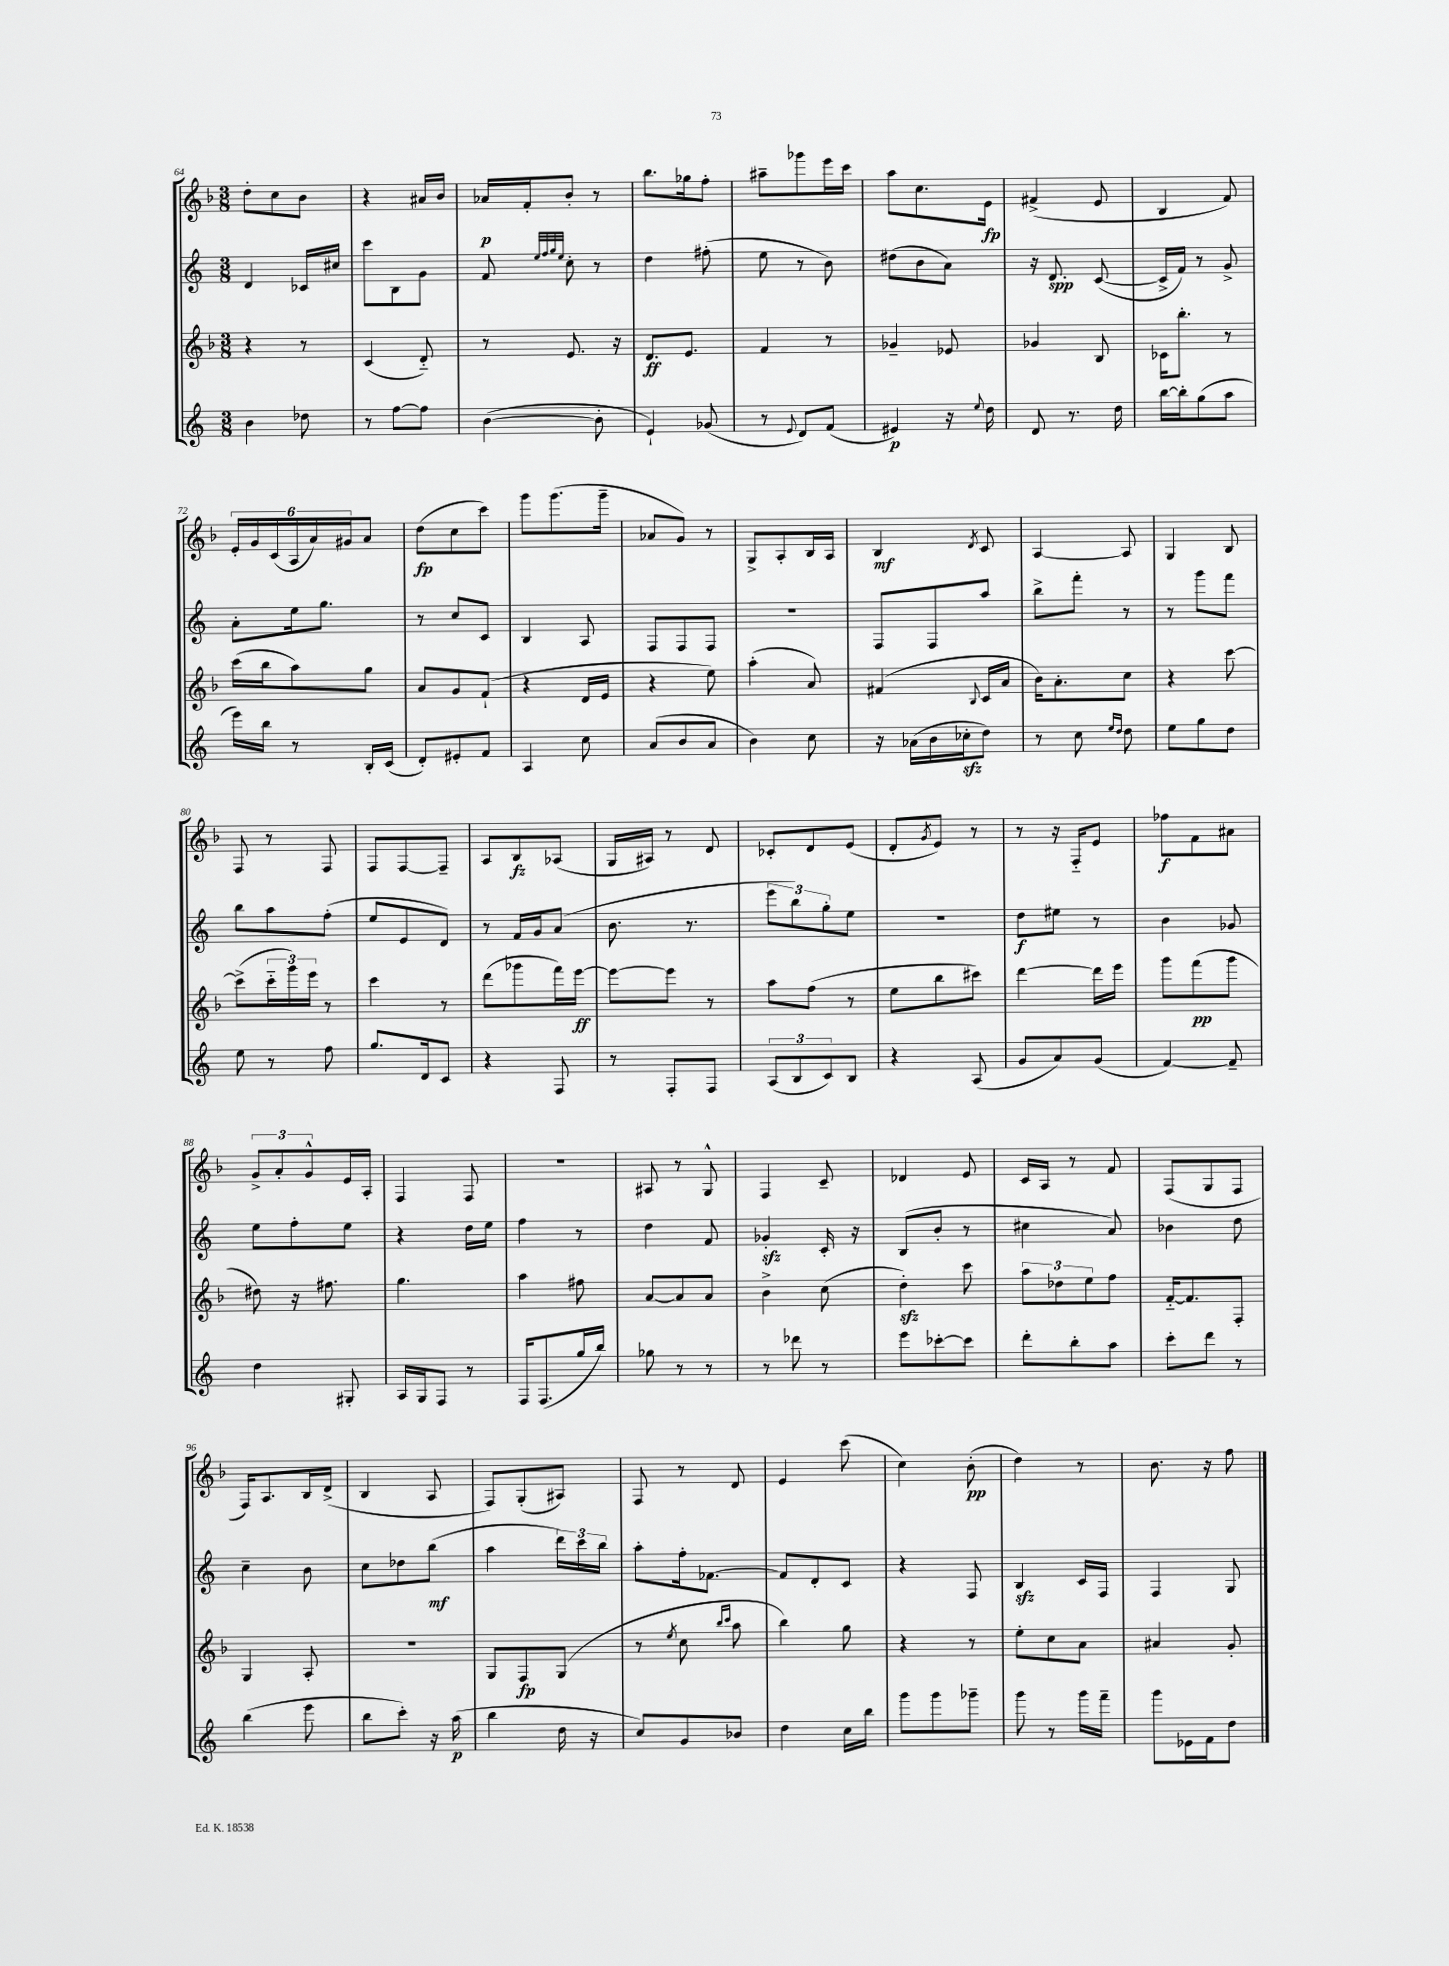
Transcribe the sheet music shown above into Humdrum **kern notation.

**kern	**dynam	**kern	**dynam	**kern	**dynam	**kern	**dynam
*part4	*part4	*part3	*part3	*part2	*part2	*part1	*part1
*staff4	*staff4	*staff3	*staff3	*staff2	*staff2	*staff1	*staff1
*clefG2	*	*clefG2	*	*clefG2	*	*clefG2	*
*k[]	*	*k[b-]	*	*k[]	*	*k[b-]	*
*M3/8	*	*M3/8	*	*M3/8	*	*M3/8	*
=64	=64	=64	=64	=64	=64	=64	=64
4b\	.	4r	.	4d/	.	8dd'\L	.
.	.	.	.	.	.	8cc\	.
8dd-X\	.	8r	.	16c-X/LL	.	8b-\J	.
.	.	.	.	16cc#X/JJ	.	.	.
=65	=65	=65	=65	=65	=65	=65	=65
8r	.	(4c/	.	8ccc\L	.	4r	.
[8ff\L	.	.	.	8B\	.	.	.
8ff\J]	.	8d/)	.	8g\J	.	16a#X/LL	.
.	.	.	.	.	.	16b-/JJ	.
=66	=66	=66	=66	=66	=66	=66	=66
([4b\	.	8r	.	8f/	.	16a-X/LL	p
.	.	.	.	.	.	16f'/J	.
.	.	.	.	32qqee/LLL	.	.	.
.	.	.	.	32qqff/	.	.	.
.	.	.	.	32qqgg/	.	.	.
.	.	.	.	32qqee/JJJ	.	.	.
.	.	8.e/	.	8cc'\	.	8b-'/J	.
8b'\]	.	.	.	8r	.	8r	.
.	.	16r	.	.	.	.	.
=67	=67	=67	=67	=67	=67	=67	=67
4e`/)	.	8.d/L	ff	4dd\	.	8.bb-\L	.
.	.	8.e/J	.	.	.	16gg-X\k	.
(8g-X/	.	.	.	(8ff#X'\	.	8ff'\J	.
=68	=68	=68	=68	=68	=68	=68	=68
8r	.	4f/	.	8ee\	.	8aa#X~\L	.
8qqe/	.	.	.	.	.	.	.
8d/L)	.	.	.	8r	.	8ggg-X\	.
(8f/J	.	8r	.	8b\)	.	16eee\L	.
.	.	.	.	.	.	16ccc\JJ	.
=69	=69	=69	=69	=69	=69	=69	=69
4e#X/)	p	4g-X~/	.	(8dd#X\L	.	8aa\L	.
.	.	.	.	8b\	.	8.cc\	.
16r	.	8e-X/	.	8a\J)	.	.	.
8qqee/	.	.	.	.	.	.	.
16dd\	.	.	.	.	.	16e\Jk	fp
=70	=70	=70	=70	=70	=70	=70	=70
8d/	.	4g-X/	.	16r	.	(4f#X^/	.
.	.	.	.	8.d/	spp	.	.
8.r	.	.	.	.	.	.	.
.	.	8B-/	.	([8c/	.	8e/	.
16dd\	.	.	.	.	.	.	.
=71	=71	=71	=71	=71	=71	=71	=71
[16bb\LL	.	16c-X\KL	.	16c^/LL]	.	4B-/	.
16bb'\J]	.	8.bb-'\J	.	16f/JJ)	.	.	.
(8gg\	.	.	.	8r	.	.	.
8aa\J	.	8r	.	8g^/	.	8f/)	.
!!LO:LB:g=z
=72	=72	=72	=72	=72	=72	=72	=72
16eee\LL)	.	(16ccc\LL	.	8a'\L	.	24e'/LL	.
.	.	.	.	.	.	24g/	.
16bb\JJ	.	16bb-\J	.	.	.	.	.
.	.	.	.	.	.	(24c/	.
8r	.	8aa\)	.	16ee\k	.	24A/	.
.	.	.	.	.	.	24a/)	.
.	.	.	.	8.gg\J	.	.	.
.	.	.	.	.	.	24g#X/J	.
16B'/LL	.	8gg\J	.	.	.	8a/J	.
(16c/JJ	.	.	.	.	.	.	.
=73	=73	=73	=73	=73	=73	=73	=73
8d'/L)	.	8a/L	.	8r	.	(8dd\L	fp
8e#X'/	.	8g/	.	8cc/L	.	8cc\	.
8f/J	.	(8f`/J	.	8c/J	.	8ccc\J)	.
=74	=74	=74	=74	=74	=74	=74	=74
4A/	.	4r	.	4B/	.	8ggg\L	.
.	.	.	.	.	.	(8.ggg\	.
8cc\	.	16d/LL	.	8A/	.	.	.
.	.	16e/JJ	.	.	.	16ggg~\Jk	.
=75	=75	=75	=75	=75	=75	=75	=75
(8a/L	.	4r	.	8F/L	.	8a-X/L	.
8b/	.	.	.	8F/	.	8g/J)	.
8a/J	.	8ee\)	.	8F/J	.	8r	.
=76	=76	=76	=76	=76	=76	=76	=76
4b\)	.	(4aa'\	.	4.r	.	8G^/L	.
.	.	.	.	.	.	8A'/	.
8cc\	.	8a/)	.	.	.	16B-/L	.
.	.	.	.	.	.	16A/JJ	.
=77	=77	=77	=77	=77	=77	=77	=77
16r	.	(4f#X/	.	8F/L	.	4B-/	mf
(16a-X\LL	.	.	.	.	.	.	.
16b\	.	.	.	8F/	.	.	.
16cc-Xzz'\J	.	.	.	.	.	.	.
.	.	8qqB-/	.	.	.	8qd/	.
8dd\J)	.	16c/LL	.	8aa/J	.	8c/	.
.	.	16a/JJ	.	.	.	.	.
=78	=78	=78	=78	=78	=78	=78	=78
8r	.	16b-\KL)	.	8bb^\L	.	[4A/	.
.	.	8.a'\	.	.	.	.	.
8cc\	.	.	.	8fff'\J	.	.	.
16qqee/LL	.	.	.	.	.	.	.
16qqdd/JJ	.	.	.	.	.	.	.
8dd\	.	8cc\J	.	8r	.	8A/]	.
=79	=79	=79	=79	=79	=79	=79	=79
8ee\L	.	4r	.	8r	.	4G/	.
8gg\	.	.	.	8ggg\L	.	.	.
8dd\J	.	[8ccc\	.	8fff\J	.	8B-/	.
!!LO:LB:g=z
=80	=80	=80	=80	=80	=80	=80	=80
8ee\	.	(8ccc^\L]	.	8bb\L	.	8F/	.
8r	.	24ccc\L	.	8aa\	.	8r	.
.	.	24ggg\)	.	.	.	.	.
.	.	24eee\JJ	.	.	.	.	.
8ff\	.	8r	.	(8ff'\J	.	8F/	.
=81	=81	=81	=81	=81	=81	=81	=81
8.gg/L	.	4ccc\	.	8ee/L	.	8F/L	.
.	.	.	.	8e/	.	[8F/	.
16d/k	.	.	.	.	.	.	.
8c/J	.	8r	.	8d/J)	.	8F~/J]	.
=82	=82	=82	=82	=82	=82	=82	=82
4r	.	(8ddd\L	.	8r	.	8A/L	.
.	.	8ggg-X\	.	16f/LL	.	8B-/	fz
.	.	.	.	16g/J	.	.	.
8F/	.	16fff\L)	.	(8a/J	.	(8A-X/J	.
.	.	[16eee\JJ	ff	.	.	.	.
=83	=83	=83	=83	=83	=83	=83	=83
8r	.	8eee\L_	.	8.b\	.	16G/LL	.
.	.	.	.	.	.	16A#X/JJ)	.
8F'/L	.	8eee\J]	.	.	.	8r	.
.	.	.	.	8.r	.	.	.
8F/J	.	8r	.	.	.	8d/	.
=84	=84	=84	=84	=84	=84	=84	=84
(12A/L	.	8aa\L	.	12eee\L	.	8c-X'/L	.
12B/	.	.	.	12bb\)	.	.	.
.	.	(8ff\J	.	.	.	8d/	.
12c/)	.	.	.	12gg'\	.	.	.
8B/J	.	8r	.	8ee\J	.	(8e/J	.
=85	=85	=85	=85	=85	=85	=85	=85
4r	.	8ee\L	.	4.r	.	8d'/L	.
.	.	.	.	.	.	8qg/	.
.	.	8bb-\	.	.	.	8e/J)	.
(8A/	.	8ccc#X\J)	.	.	.	8r	.
=86	=86	=86	=86	=86	=86	=86	=86
8g/L	.	[4ddd\	.	8dd\L	f	8r	.
8a/)	.	.	.	8ee#X\J	.	16r	.
.	.	.	.	.	.	16F/KL	.
(8g/J	.	16ddd\LL]	.	8r	.	8e/J	.
.	.	16eee\JJ	.	.	.	.	.
=87	=87	=87	=87	=87	=87	=87	=87
[4f/)	.	8ggg\L	.	4b\	.	8ff-X\L	f
.	.	(8fff\	pp	.	.	8f\	.
8f~/]	.	8ggg\J	.	8g-X/	.	8a#X\J	.
!!LO:LB:g=z
=88	=88	=88	=88	=88	=88	=88	=88
4dd\	.	8dd#X\)	.	8ee\L	.	12g^/L	.
.	.	.	.	.	.	12a'/	.
.	.	16r	.	8ff'\	.	.	.
.	.	.	.	.	.	12g^^/	.
.	.	8.ff#X\	.	.	.	.	.
8G#X'/	.	.	.	8ee\J	.	16e/L	.
.	.	.	.	.	.	16A'/JJ	.
=89	=89	=89	=89	=89	=89	=89	=89
16A/LL	.	4.gg\	.	4r	.	4F/	.
16G/J	.	.	.	.	.	.	.
8F/J	.	.	.	.	.	.	.
8r	.	.	.	16dd\LL	.	8F/	.
.	.	.	.	16ee\JJ	.	.	.
=90	=90	=90	=90	=90	=90	=90	=90
16F/KL	.	4aa\	.	4ff\	.	4.r	.
(8.F/	.	.	.	.	.	.	.
16gg/L	.	8ff#X\	.	8r	.	.	.
16bb/JJ)	.	.	.	.	.	.	.
=91	=91	=91	=91	=91	=91	=91	=91
8gg-X\	.	[8a/L	.	4dd\	.	8A#X/	.
8r	.	8a/]	.	.	.	8r	.
8r	.	8a/J	.	8f/	.	8G^^/	.
=92	=92	=92	=92	=92	=92	=92	=92
8r	.	4b-^\	.	4g-Xzz'/	.	4F/	.
8ddd-X\	.	.	.	.	.	.	.
8r	.	(8cc\	.	16c'/	.	8c~/	.
.	.	.	.	16r	.	.	.
=93	=93	=93	=93	=93	=93	=93	=93
8eee\L	.	4ddzz'\)	.	(8B/L	.	4d-X/	.
[8ccc-X'\	.	.	.	8b'/J	.	.	.
8ccc-\J]	.	8ccc\	.	8r	.	8e/	.
=94	=94	=94	=94	=94	=94	=94	=94
8ddd'\L	.	12aa\L	.	4cc#X\	.	16c/LL	.
.	.	.	.	.	.	16A/JJ	.
.	.	12dd-X\	.	.	.	.	.
8bb'\	.	.	.	.	.	8r	.
.	.	12ee\	.	.	.	.	.
8aa\J	.	8ff\J	.	8a/)	.	8f/	.
=95	=95	=95	=95	=95	=95	=95	=95
8ccc'\L	.	[16f/KL	.	4b-X\	.	(8F/L	.
.	.	8.f/]	.	.	.	.	.
8ddd\J	.	.	.	.	.	8G/	.
8r	.	8F'/J	.	8dd\	.	8F/J	.
!!LO:LB:g=z
=96	=96	=96	=96	=96	=96	=96	=96
(4bb\	.	4G/	.	4cc~\	.	16F/KL)	.
.	.	.	.	.	.	8.A/	.
8eee\	.	8A'/	.	8b\	.	16B-/L	.
.	.	.	.	.	.	(16d^/JJ	.
=97	=97	=97	=97	=97	=97	=97	=97
8bb\L	.	4.r	.	8cc\L	.	4B-/	.
8ccc'\J)	.	.	.	8dd-X\	.	.	.
16r	.	.	.	(8bb\J	mf	8A/	.
(16aa\	p	.	.	.	.	.	.
=98	=98	=98	=98	=98	=98	=98	=98
4bb\	.	8G/L	.	4aa\	.	8F/L)	.
.	.	8F/	fp	.	.	(8G'/	.
16dd\	.	(8G/J	.	24ddd\LL)	.	8A#X/J)	.
.	.	.	.	24ccc\	.	.	.
16r	.	.	.	.	.	.	.
.	.	.	.	24bb\JJ	.	.	.
=99	=99	=99	=99	=99	=99	=99	=99
8cc/L)	.	8r	.	8aa'\L	.	8F/	.
.	.	8qee/	.	.	.	.	.
8g/	.	8cc\	.	16ff'\k	.	8r	.
.	.	.	.	[8.f-X\J	.	.	.
.	.	16qqbb-/LL	.	.	.	.	.
.	.	16qqccc/JJ	.	.	.	.	.
8b-X/J	.	8aa\	.	.	.	8d/	.
=100	=100	=100	=100	=100	=100	=100	=100
4dd\	.	4bb-\)	.	8f-/L]	.	4e/	.
.	.	.	.	8d'/	.	.	.
16cc\LL	.	8gg\	.	8c/J	.	(8ccc\	.
16bb\JJ	.	.	.	.	.	.	.
=101	=101	=101	=101	=101	=101	=101	=101
8ggg\L	.	4r	.	4r	.	4cc\)	.
8ggg\	.	.	.	.	.	.	.
8ggg-X~\J	.	8r	.	8F/	.	(8b-'\	pp
=102	=102	=102	=102	=102	=102	=102	=102
8ggg\	.	8ee'\L	.	4Bzz/	.	4dd\)	.
8r	.	8cc\	.	.	.	.	.
16ggg\LL	.	8a\J	.	16c/LL	.	8r	.
16fff~\JJ	.	.	.	16F/JJ	.	.	.
=103	=103	=103	=103	=103	=103	=103	=103
8ggg\L	.	4a#X/	.	4F/	.	8.b-\	.
16e-X\L	.	.	.	.	.	.	.
16f\J	.	.	.	.	.	16r	.
8dd\J	.	8g'/	.	8G/	.	8ff\	.
==	==	==	==	==	==	==	==
*-	*-	*-	*-	*-	*-	*-	*-
